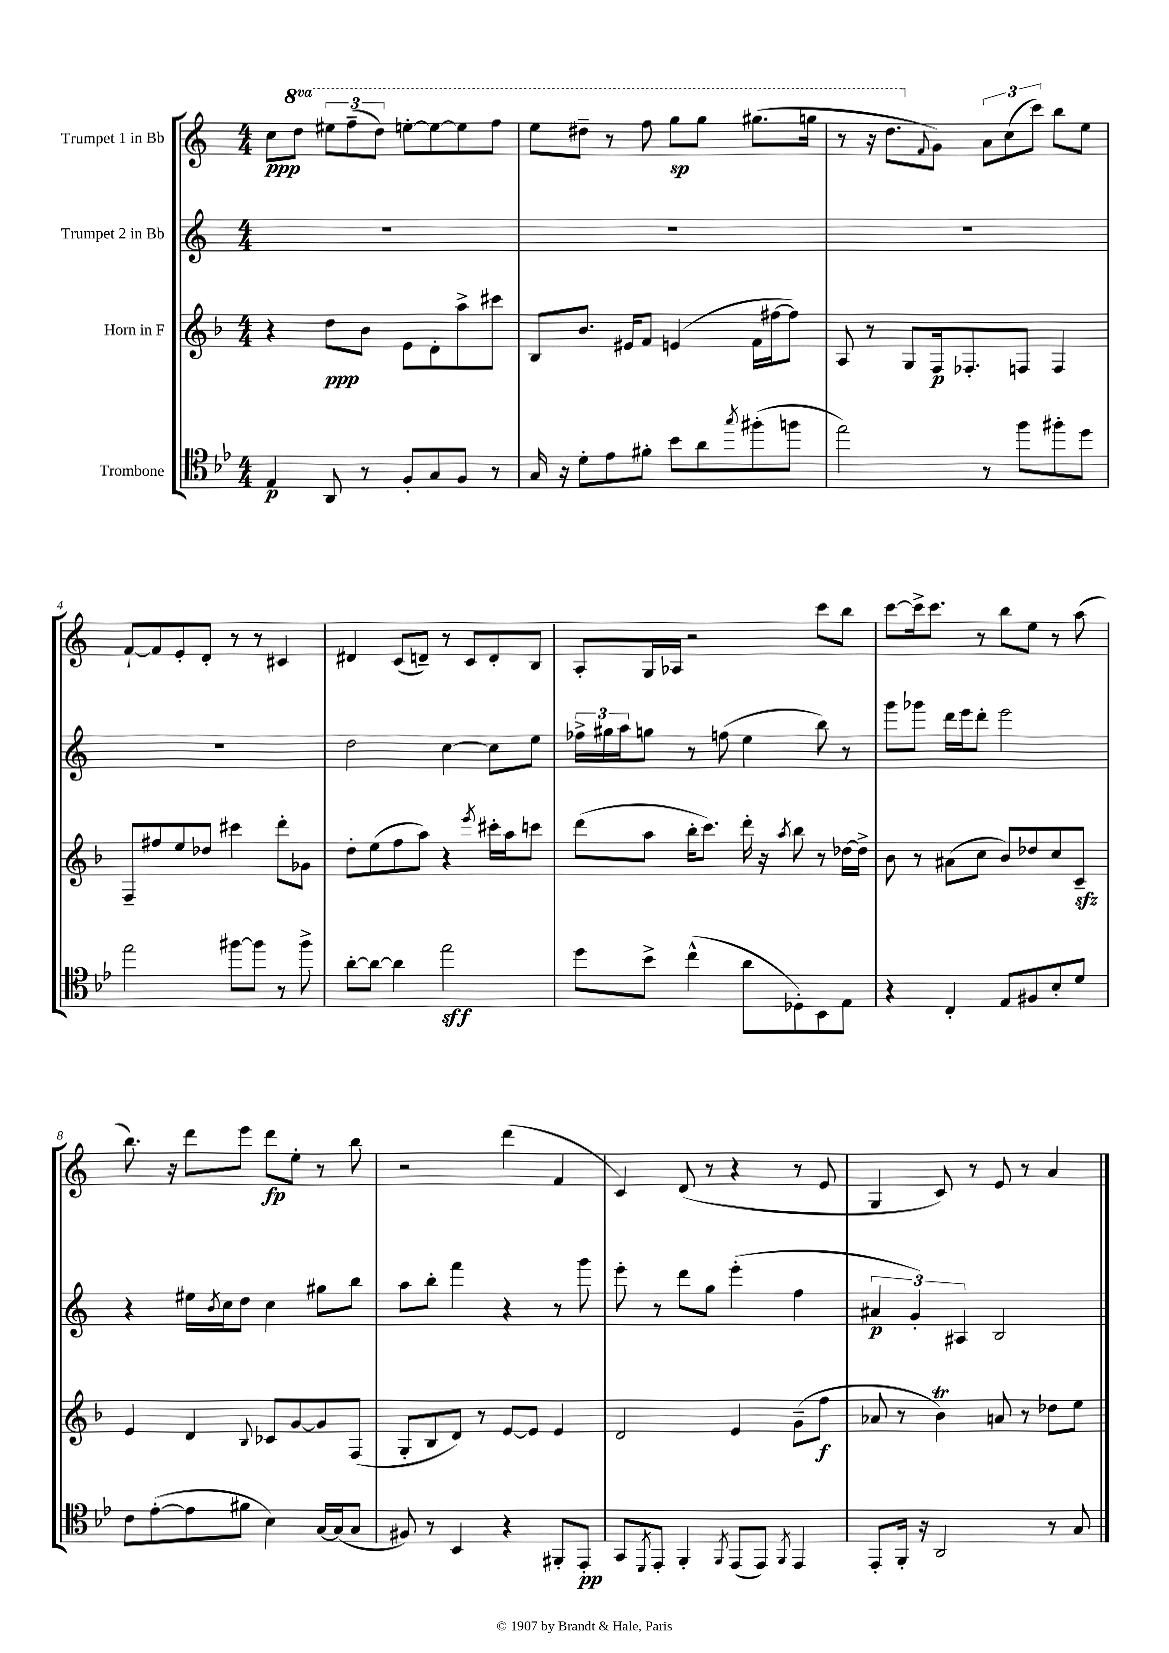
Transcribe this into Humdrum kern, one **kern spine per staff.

**kern	**kern	**kern	**kern
*staff4	*staff3	*staff2	*staff1
*clefC4	*clefG2	*clefG2	*clefG2
*k[b-e-]	*k[b-]	*k[]	*k[]
*M4/4	*M4/4	*M4/4	*M4/4
4E-	4r	1r	8cc
.	.	.	8ddd
8AA	8dd	.	12eee#
.	.	.	(12fff~
8r	8b-	.	.
.	.	.	12ddd)
8F'	8e	.	[8eee'
8G	8d'	.	8eee_
8F	8aa^	.	8eee]
8r	8ccc#	.	8fff
=	=	=	=
16G	8B-	1r	8eee
16r	.	.	.
8d'	8.b-	.	8ddd#~
8e-	.	.	8r
.	16e#	.	.
8f#'	8f	.	8fff
8b-	(4e	.	8ggg
8a	.	.	8ggg
8qgg	.	.	.
(8ff#'	16f	.	(8.ggg#
.	[16ff#	.	.
8ff	8ff#])	.	.
.	.	.	16ggg
=	=	=	=
2ee-)	8A	1r	8r
.	8r	.	16r
.	.	.	8.ddd
.	8G	.	.
.	.	.	8qqf
.	16F	.	8g)
.	8.F-'	.	.
8r	.	.	12a
.	.	.	(12cc
8ff	8F	.	.
.	.	.	12ccc)
8ff#'	4F	.	8bb
8dd	.	.	8ee
=	=	=	=
2ee-	8F~	1r	[8f`
.	8ff#	.	8f]
.	8ee	.	8e'
.	8dd-	.	8d'
[8ff#	4ccc#	.	8r
8ff#]	.	.	8r
8r	8ddd'	.	4c#
8ff#^	8g-	.	.
=	=	=	=
[8a'	8dd'	2dd	4d#
8a_	(8ee	.	.
4a]	8ff	.	(8c
.	8aa)	.	8d~)
2ee-	4r	[4cc	8r
.	.	.	8c
.	8qeee	.	.
.	16ccc#'	8cc]	8d'
.	16aa	.	.
.	8ccc	8ee	8B
=	=	=	=
8dd	(8ddd	24ff-^	8A'
.	.	24gg#	.
.	.	24aa	.
8b-^	8aa	8gg	16G
.	.	.	16A-
(4cc^^	16bb-'	8r	2r
.	8.ccc)	.	.
.	.	(8ff	.
8a	16ddd'	4ee	.
.	16r	.	.
.	8qaa	.	.
8D-')	8bb-	.	.
8BB-	8r	8bb)	8ccc
8E-	[16dd-	8r	8bb
.	16dd-^]	.	.
=	=	=	=
4r	8b-	8ggg	[8ccc
.	8r	8ggg-	16ccc^]
.	.	.	8.ccc
4C'	(8a#	16ddd	.
.	.	16eee	.
.	8cc	8ddd'	8r
8E-	8b-)	2eee	8bb
8F#	8dd-	.	8ee
8B-'	8cc	.	8r
8d	8c~	.	(8aa
=	=	=	=
8c	4e	4r	8.bb)
([8e-'	.	.	.
.	.	.	16r
8e-]	4d	16ee#	8ddd
.	.	8qb	.
.	.	16cc	.
8f#	.	8dd	8eee
.	8qqB-	.	.
4B-)	8c-	4cc	8ddd
.	[8g	.	8ee'
[16G	8g]	8gg#	8r
(16G]	.	.	.
8G	(8F	8bb	8bb
=	=	=	=
8F#)	8G'	8aa	2r
8r	8B-	8bb'	.
4BB-	8d)	4fff	.
.	8r	.	.
4r	[8e	4r	(4ddd
.	8e]	.	.
8FF#'	4e	8r	4f
8EE-'	.	8ggg	.
=	=	=	=
8GG	2d	8eee'	4c)
8qDD	.	.	.
8EE-'	.	8r	.
4FF'	.	8ddd	(8d
.	.	8gg	8r
8qFF	.	.	.
(8EE-	4e	(4eee'	4r
8EE-)	.	.	.
8qFF	.	.	.
4EE-	(8g~	4ff	8r
.	8ff	.	8e
=	=	=	=
8EE-'	8a-	6a#	4G
16FF'	8r	.	.
.	.	6g')	.
16r	.	.	.
2AA	4b-)	.	8c)
.	.	6A#	.
.	.	.	8r
.	8a	2B	8e
.	8r	.	8r
8r	8dd-	.	4a
8G	8ee	.	.
==	==	==	==
*-	*-	*-	*-
